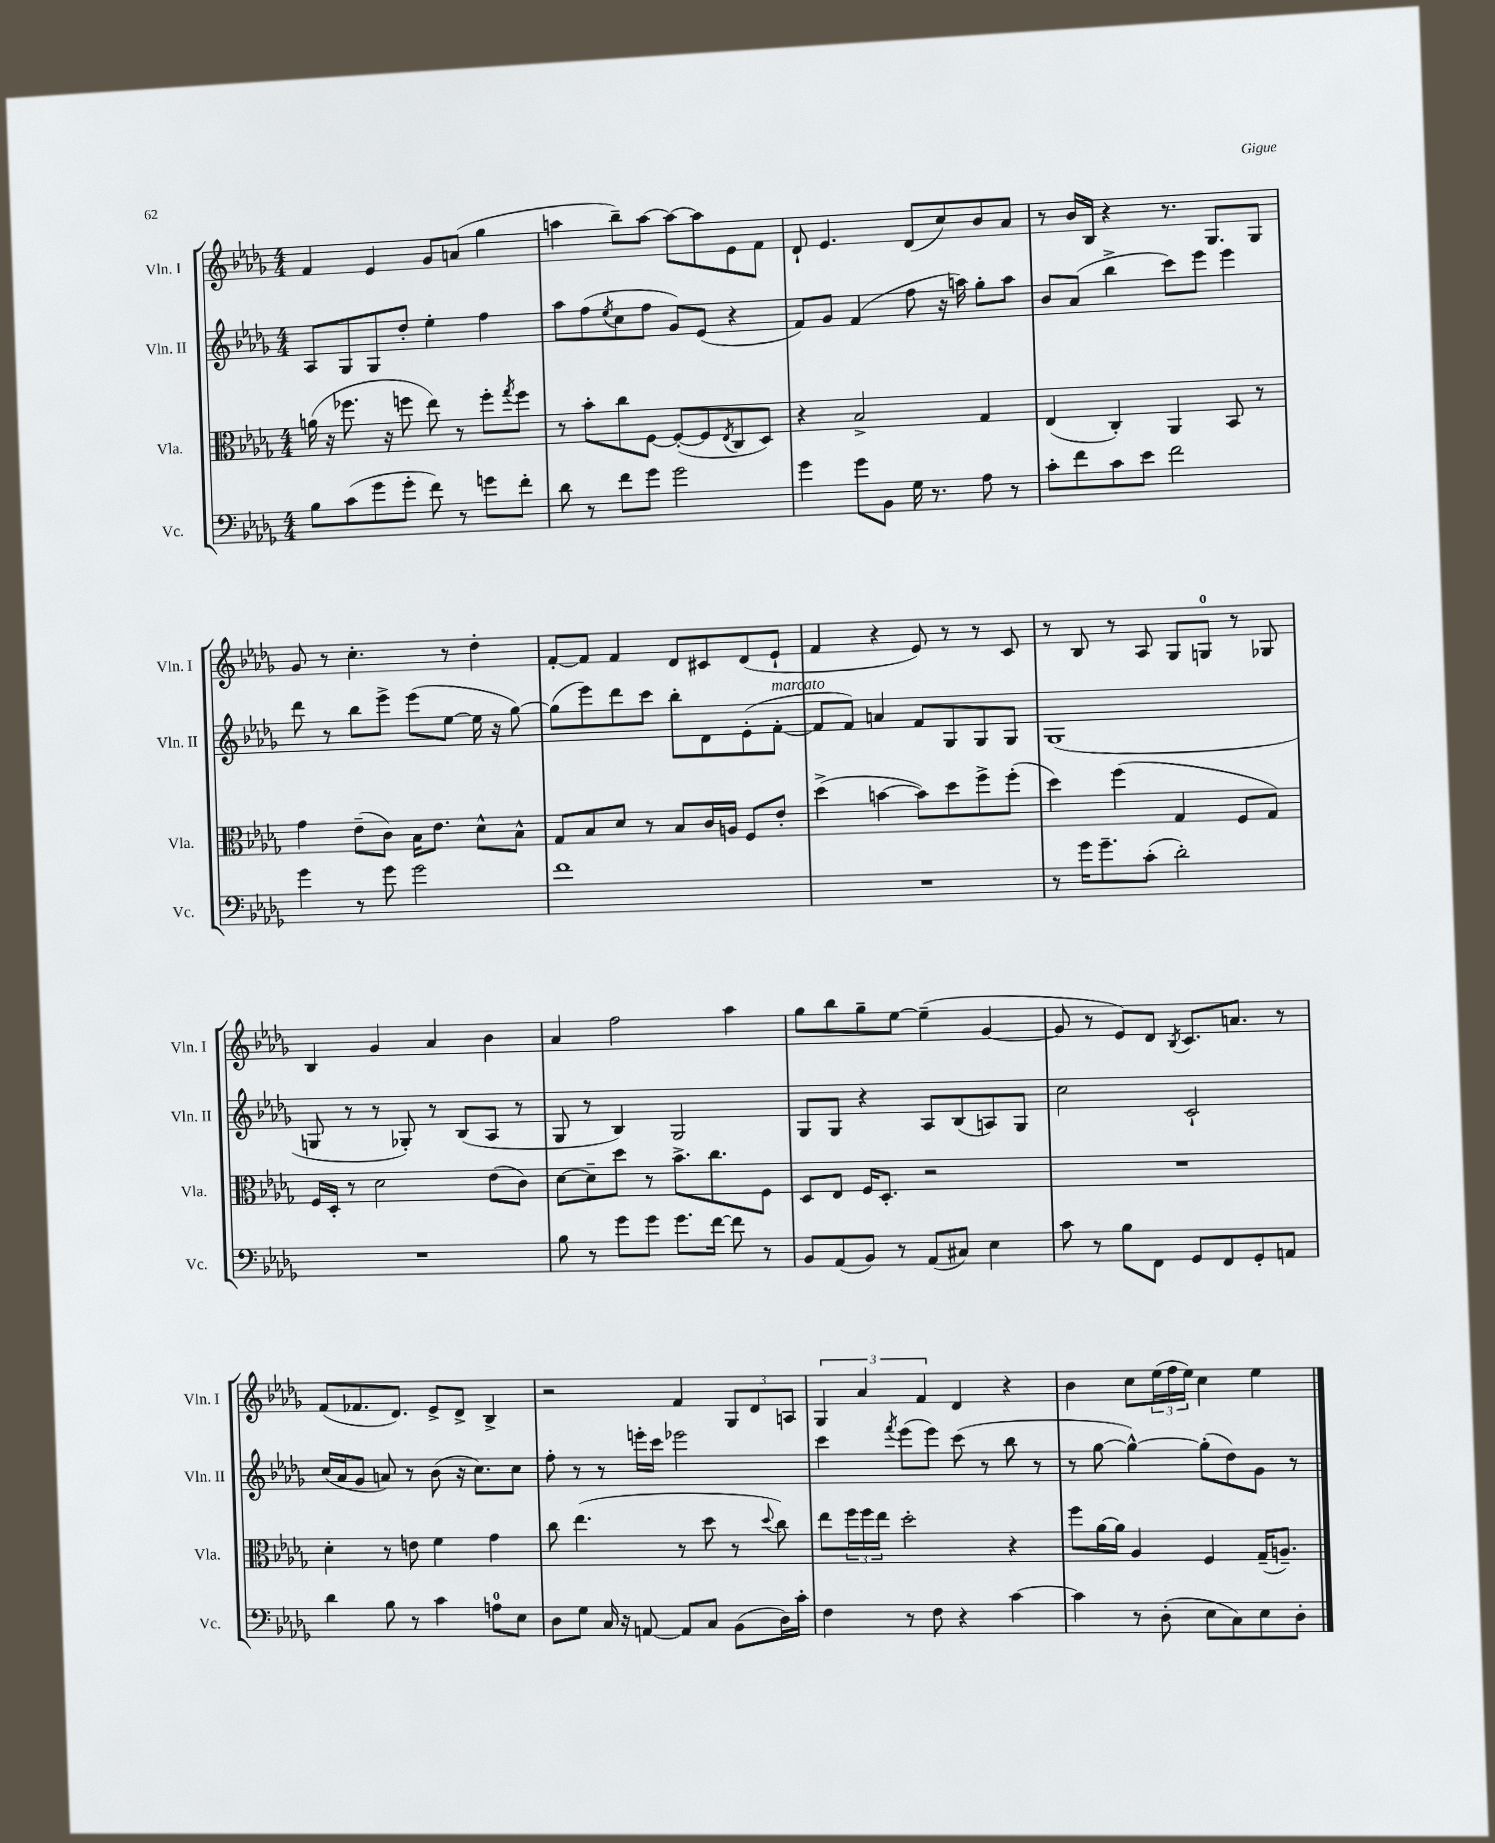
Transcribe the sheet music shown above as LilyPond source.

<<
\new StaffGroup <<
\new Staff = "s0" \with { instrumentName = "Vln. I" shortInstrumentName = "Vln. I" } {
    \clef treble \key des \major \numericTimeSignature \time 4/4
    f'4 ees'4 ges'8 a'8( ges''4 |
    a''4 bes''8--) a''8~ a''8~ a''8 ees'8 f'8 |
    des'8-! ees'4. des'8( c''8) bes'8 aes'8 |
    r8 bes'16 bes16 r4 r8. ges8. ges8 |
    ges'8 r8 c''4.-. r8 des''4-. |
    f'8~-. f'8 f'4 des'8 cis'8 des'8( ees'8-! |
    f'4 r4 ees'8) r8 r8 c'8 |
    r8 bes8 r8 aes8 ges8 g8-0 r8 ges8 |
    bes4 ges'4 aes'4 bes'4 |
    aes'4 f''2 aes''4 |
    ges''8 bes''8 ges''8-- ees''8~ ees''4--( ges'4~ |
    ges'8 r8 ees'8) des'8 \acciaccatura { bes8 } c'8. a'8. r8 |
    f'8( fes'8. des'8.) ees'8-> des'8-> bes4-> |
    r2 f'4 \tuplet 3/2 { ges8 des'8 a8 } |
    \tuplet 3/2 { ges4 aes'4 f'4 } des'4 r4 |
    bes'4 c''8 \tuplet 3/2 { ees''16( f''16 ees''16) } c''4 ees''4 \bar "|." |
}
\new Staff = "s1" \with { instrumentName = "Vln. II" shortInstrumentName = "Vln. II" } {
    \clef treble \key des \major \numericTimeSignature \time 4/4
    aes8 ges8 ges8 des''8-. ees''4-. f''4 |
    aes''8 f''8( \acciaccatura { ees''8 } c''8 f''8 ges'8) ees'8( r4 |
    f'8) ges'8 f'4( f''8 r16 a''16) ges''8-. a''8 |
    bes'8 aes'8( bes''4-> c'''8) ees'''8 ees'''4 |
    des'''8 r8 bes''8 ees'''8-> ees'''8( ees''8~ ees''16 r16 ges''8~) |
    ges''8( ees'''8) des'''8 c'''8 bes''8-. des'8 ees'8-.( f'8~-.^\markup { \italic "marcato" } |
    f'8 f'8) a'4 f'8 ges8 ges8 ges8 |
    ges1( |
    g8 r8 r8 ges8-.) r8 bes8( aes8 r8 |
    ges8 r8 bes4) ges2 |
    ges8 ges8 r4 aes8 bes8( a8) ges8 |
    c''2 c'2-! |
    c''16( aes'16 ges'8 a'8) r8 bes'8( r16 c''8.) c''8 |
    f''8-. r8 r8 e'''16-. c'''16 ees'''2 |
    c'''4 \acciaccatura { f'''8 } ees'''8( ees'''8) c'''8( r8 bes''8 r8 |
    r8 ges''8~ ges''4~-^) ges''8-.( des''8) ges'8 r8 \bar "|." |
}
\new Staff = "s2" \with { instrumentName = "Vla." shortInstrumentName = "Vla." } {
    \clef alto \key des \major \numericTimeSignature \time 4/4
    a'16( r16 fes''8. r16 f''8 ees''8) r8 f''8-. \acciaccatura { ges''8 } f''8 |
    r8 bes'8-. c''8 f8~ f8~-.( f8 \acciaccatura { ees8 } c8 des8) |
    r4 bes2-> ges4 |
    ees4( c4-.) aes,4 bes,8 r8 |
    ges'4 ees'8--( c'8) bes16 ees'8. des'8-^ bes8-^ |
    ges8 bes8 des'8 r8 bes8 c'16 a16 f8 ees'8-. |
    des''4->( b'4~ b'8) des''8 f''8-> f''8-.( |
    des''4) f''4( ges4 f8 ges8) |
    f16 des16-. r8 des'2 ees'8( c'8) |
    des'8~ des'8-- des''8 r8 bes'8.-> c''8. f8 |
    des8 ees8 f16 des8.-. r2 |
    R1 |
    des'4-. r8 e'8 f'4 ges'4 |
    c''8 ees''4.( r8 des''8 r8 \appoggiatura { des''8 } c''8) |
    ees''8 \tuplet 3/2 { f''16 f''16 ees''16 } des''2-. r4 |
    f''8 aes'16~ aes'16 aes4 f4 ges16--( a8.--) \bar "|." |
}
\new Staff = "s3" \with { instrumentName = "Vc." shortInstrumentName = "Vc." } {
    \clef bass \key des \major \numericTimeSignature \time 4/4
    bes8 c'8( ges'8 ges'8-. f'8) r8 g'8 f'8-. |
    des'8 r8 f'8 ges'8 ges'2 |
    ges'4 ges'8 bes,8 ges16 r8. aes8 r8 |
    c'8-. f'8 c'8 ees'8 f'2 |
    ges'4 r8 ges'8 ges'2 |
    f'1 |
    R1 |
    r8 ges'16 ges'8.-- c'8-.( des'2-.) |
    R1 |
    bes8 r8 ges'8 ges'8 ges'8. f'16~ f'8 r8 |
    bes,8 aes,8( bes,8) r8 aes,8( cis8) ees4 |
    c'8 r8 bes8 f,8 ges,8 f,8 ges,8-. a,8 |
    des'4 bes8 r8 c'4 a8-0 ees8 |
    des8 ges8 c16 r16 a,8~ a,8 c8 bes,8( des16) c'16-. |
    f4 r8 f8 r4 c'4~ |
    c'4 r8 des8-.( ees8 c8) ees8 des8-. \bar "|." |
}
>>
>>
\layout { \context { \Score \remove "Bar_number_engraver" } }
